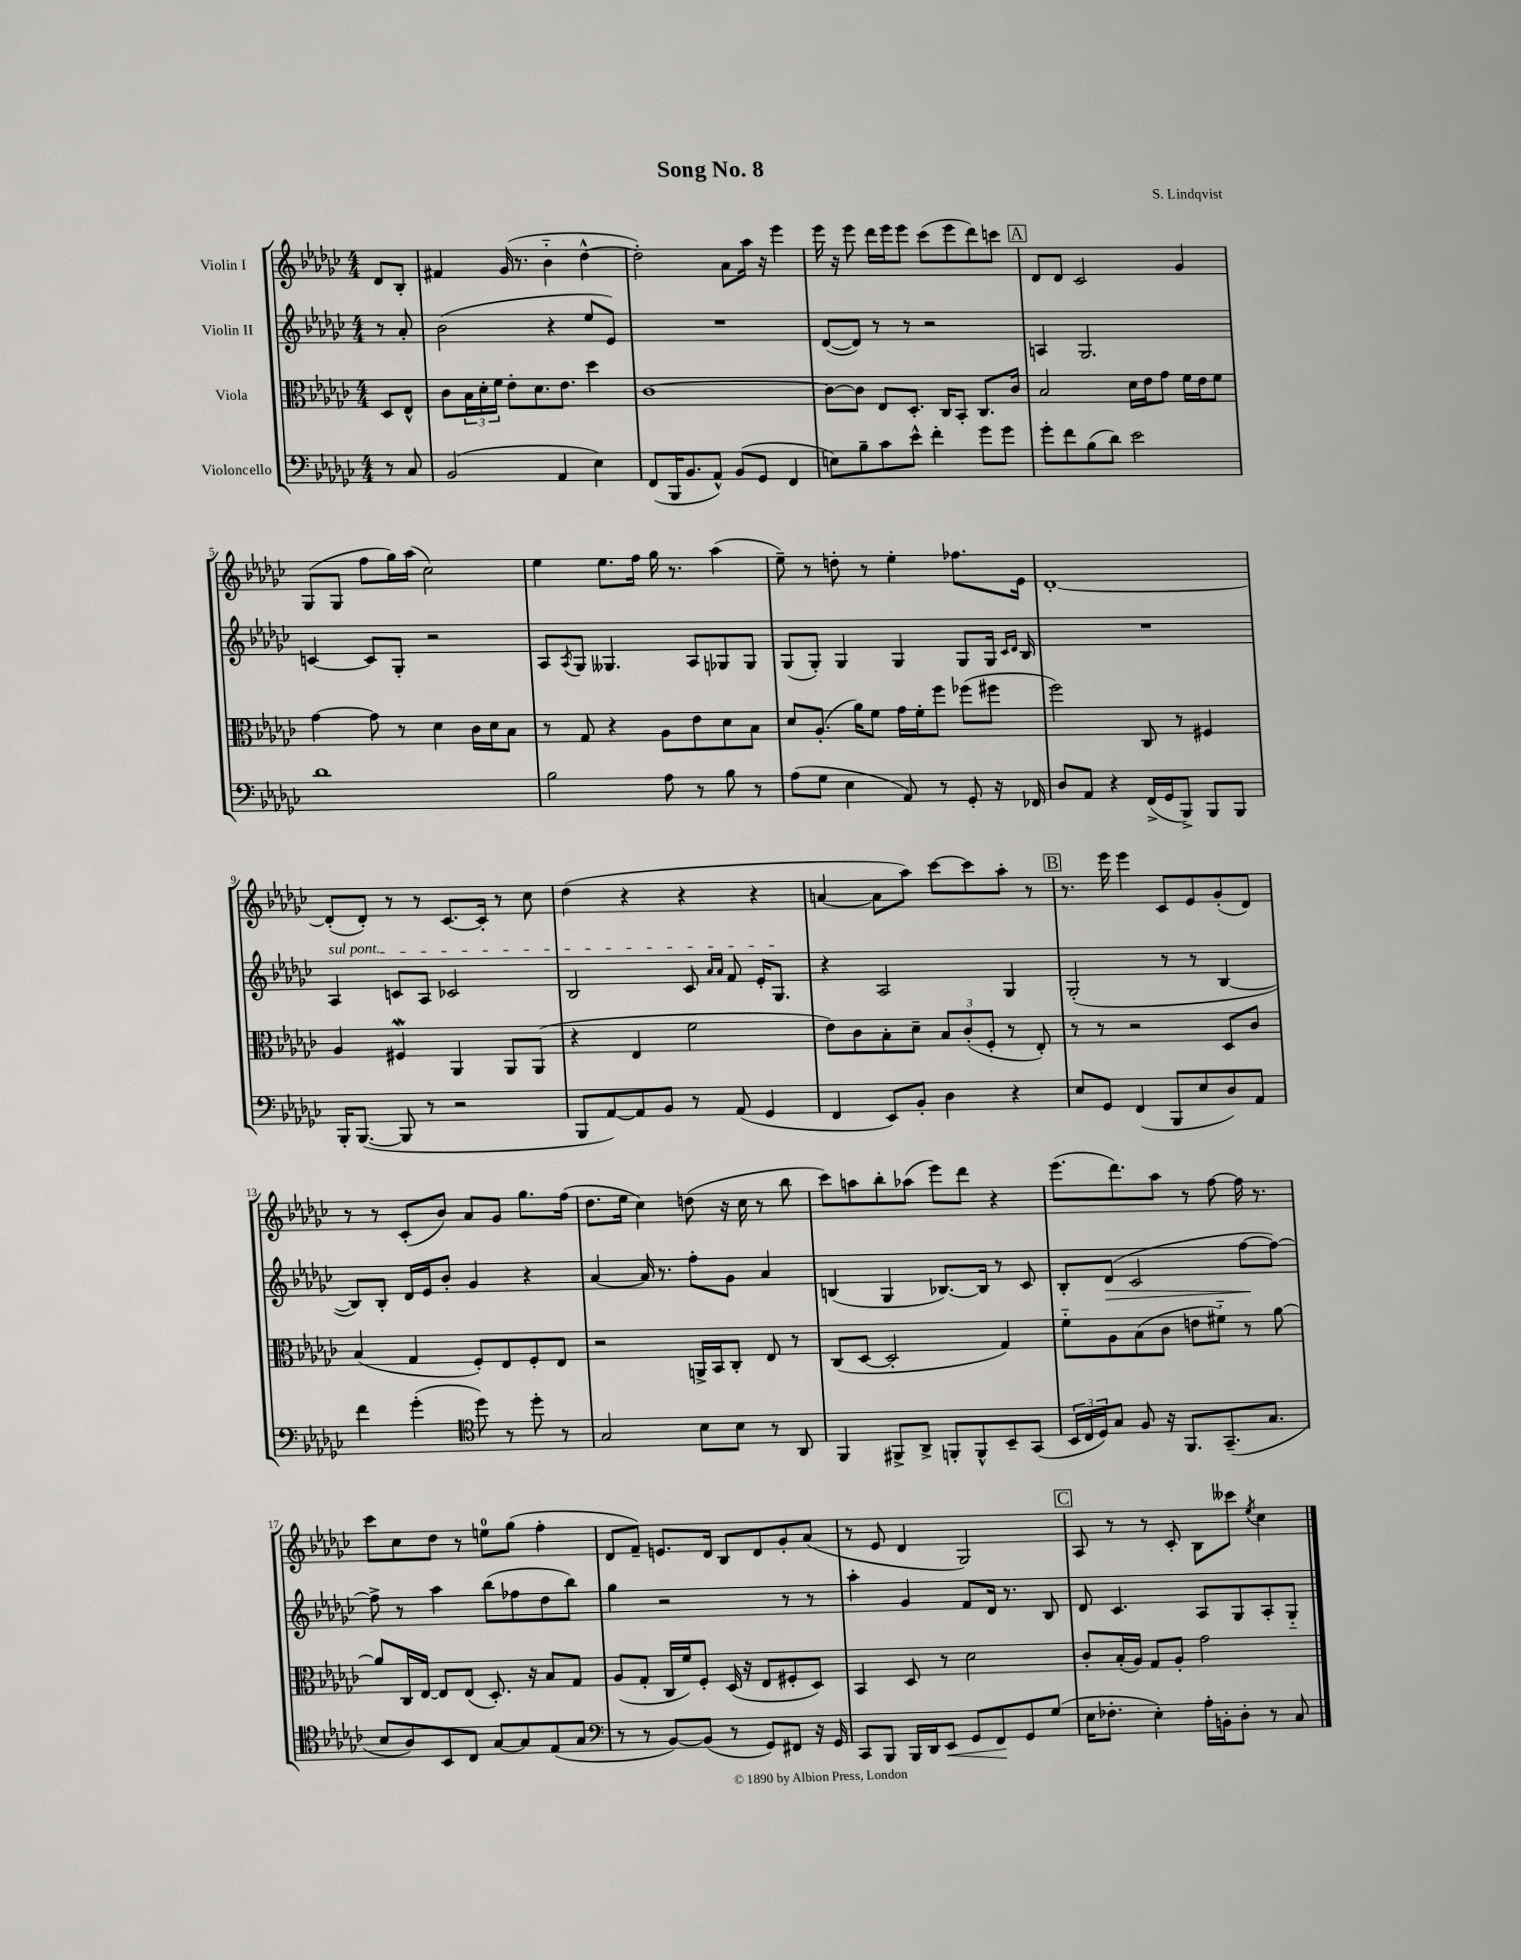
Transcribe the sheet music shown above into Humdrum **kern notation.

**kern	**kern	**kern	**kern
*staff4	*staff3	*staff2	*staff1
*clefF4	*clefC3	*clefG2	*clefG2
*k[b-e-a-d-g-c-]	*k[b-e-a-d-g-c-]	*k[b-e-a-d-g-c-]	*k[b-e-a-d-g-c-]
*M4/4	*M4/4	*M4/4	*M4/4
8r	8D-	8r	8d-
8C-	8E-^^	8a-'	8B-'
=	=	=	=
(2BB-	8c-	(2b-	4f#
.	24B-	.	.
.	24d-'	.	.
.	24f	.	.
.	8e-'	.	(16g-
.	.	.	8.r
.	8.d-	.	.
4AA-	.	4r	4b-'~
.	8.e-	.	.
4E-)	4dd-	8ee-	[4dd-^^
.	.	8e-)	.
=	=	=	=
(8FF	[1c-	1r	2dd-'])
16BBB-	.	.	.
8.BB-	.	.	.
8AA-^^)	.	.	.
(8BB-	.	.	8a-
8GG-	.	.	16aa-
.	.	.	16r
4FF	.	.	4eee-
=	=	=	=
8E)	8c-_	([8d-	16eee-
.	.	.	16r
8B-~	8c-]	8d-])	8eee-
8c-	8E-	8r	16ddd-
.	.	.	16eee-
8e-^^	8.D-'	8r	8eee-
4f'	.	2r	(8ccc-
.	16C-	.	.
.	8BB-'	.	8eee-
8g-	8.C-	.	8ddd-)
8g-	.	.	8ccc
.	16c-	.	.
=	=	=	=
8g-'	2B-	4A	8d-
8f	.	.	8d-
(8B-	.	2.G-	2c-
8d-)	.	.	.
2e-	16d-	.	.
.	16e-	.	.
.	8g-	.	.
.	16f	.	4g-
.	16e-	.	.
.	8f	.	.
=	=	=	=
1d-	[4g-	[4c	(8G-
.	.	.	8G-
.	8g-]	8c]	8ff
.	8r	8G-'	16gg-)
.	.	.	(16aa-
.	4d-	2r	2cc-)
.	16c-	.	.
.	16d-	.	.
.	8B-	.	.
=	=	=	=
2B-	8r	8A-	4ee-
.	.	8qA-	.
.	8G-	8G-	.
.	4r	4.G--	8.ee-
.	.	.	16ff
8A-	8A-	.	16gg-
.	.	.	8.r
8r	8e-	8A-	.
8B-	8d-	8G-	(4aa-
8r	8B-	8G-	.
=	=	=	=
(8A-	8d-	(8G-	8ee-~)
8G-	(8.A-'	8G-')	8r
4E-	.	4G-	8dd'
.	16a-)	.	.
.	8f	.	8r
8AA-)	16g-	4G-	4ee-'
.	16f'	.	.
8r	8ff	.	.
8GG-'	(8ff-	8G-	8.ff-
16r	8ff#	16G-	.
.	.	16qqc-	.
.	.	16qqd-	.
16FF-	.	16B-	16e-
=	=	=	=
8D-	2ff)	1r	[1d-'
8AA-	.	.	.
4r	.	.	.
(16FF^	8C-	.	.
16GG-	.	.	.
8BBB-^)	8r	.	.
8BBB-	4F#	.	.
8BBB-	.	.	.
=	=	=	=
16BBB-'	4A-	4A-	(8d-']
([8.BBB-	.	.	.
.	.	.	8d-')
8BBB-]	4F#	8c	8r
8r	.	8A-	8r
2r	4AA-	2c-	[8.c-
.	.	.	16c-']
.	8AA-	.	8r
.	(8AA-	.	8cc-
=	=	=	=
8BBB-	4r	2B-	(4dd-
[8AA-)	.	.	.
8AA-]	4E-	.	4r
8BB-	.	.	.
8r	2f	8c-	4r
.	.	16qqa-	.
.	.	16qqa-	.
(8AA-	.	8f	.
4GG-	.	16e-'	4r
.	.	8.G-	.
=	=	=	=
4FF	8e-)	4r	[4a
.	8c-	.	.
8EE-)	8B-'	2A-	8a]
8BB-'	8d-~	.	8aa-)
4D-	12B-	.	[8ccc-
.	(12c-'	.	.
.	.	.	8ccc-]
.	12F'	.	.
4r	8r	4G-	8aa-'
.	8E-')	.	8r
=	=	=	=
8E-	8r	(2G-'	8.r
8GG-	8r	.	.
.	.	.	16eee-
(4FF	2r	.	4eee-
8BBB-	.	8r	8c-
8E-	.	8r	8e-
8D-)	8D-	[4B-	(8g-'
8AA-	8c-	.	8d-)
=	=	=	=
4f	(4B-	8B-])	8r
.	.	8B-'	8r
(4g-'	4G-	16d-	(8c-'
.	.	16e-	.
.	.	8b-'	8b-)
*clefC4	*	*	*
8dd-)	8F')	4g-	8a-
8r	8E-	.	8g-
8dd-'	8F'	4r	8.gg-
8r	8E-	.	.
.	.	.	(16ff
=	=	=	=
2G-	2r	[4a-	8.dd-
.	.	.	16ee-
.	.	16a-]	4cc-)
.	.	8.r	.
8B-	16AA^	8ff'	(8dd
.	16BB-	.	.
8B-	8C-'	8g-	16r
.	.	.	16cc-
8r	8E-	4a-	8r
8AA-	8r	.	8bb-
=	=	=	=
4FF	(8C-	(4B	8ccc-)
.	[8D-	.	8aa
8FF#^	2D-']	4G-	8bb-'
8AA-^	.	.	(8aa-
8FF'	.	[8.B-)	8eee-)
8FF^^	.	.	8ddd-
.	.	16B-]	.
8BB-~	4G-)	8r	4r
(8GG-	.	8c-	.
=	=	=	=
24BB-	8f'~	8B-'	(8.eee-
24C-	.	.	.
24D-)	.	.	.
8G-	8A-	(8d-	.
.	.	.	8.ddd-)
8F	(8B-	2c-	.
16r	8c-	.	8aa-
8.FF	.	.	.
.	8e	.	8r
(8.GG-~	8f#'~)	.	[8ff
.	8r	[8ff	16ff]
8.G-	.	.	8.r
.	[8a-	8ff_)	.
=	=	=	=
8B-	8a-]	8ff^]	8ccc-
8A-)	16C-	8r	8cc-
.	[16E-	.	.
8BB-	8E-]	4aa-	8dd-
8C-	(8E-	.	8r
[8G-	8.D-')	(8bb-	8ee
8G-]	.	8ff-	(8gg-
.	16r	.	.
(8E-	8B-	8dd-	4ff'
8G-	8G-	8bb-)	.
=	=	=	=
*clefF4	*	*	*
8r	(8A-	4gg-	8d-
8r	8G-'	.	8f~)
[8BB-)	16C-	2r	8.e
.	16f)	.	.
(8BB-]	8F'	.	.
.	.	.	16d-
8r	(16D-	.	8B-
.	16r	.	.
8GG-)	8E-	.	8d-
8FF#	8F#'	8r	8g-'
16r	8D-)	8r	(8a-
16GG-	.	.	.
=	=	=	=
8CC-	4BB-	4aa-'	8r
8BBB-	.	.	8e-
16BBB-	8D-	4g-	4d-
16DD-	.	.	.
8EE-	8r	.	.
8GG-	2d-	8f	2G-)
8FF	.	16d-	.
.	.	8.r	.
8GG-	.	.	.
(8G-	.	8B-	.
=	=	=	=
16E-	8c-'	8d-	8A-
8.F-'	.	.	.
.	(16B-'	4.c-	8r
.	16A-)	.	.
4E-')	8G-	.	8r
.	8A-'	.	8c-'
16A-'	2g-	8A-	8B-
16BB'	.	.	.
8D-'	.	8G-	8ccc--
.	.	.	8qee-
8r	.	8A-'	4cc-
8C-	.	8G-'~	.
==	==	==	==
*-	*-	*-	*-
